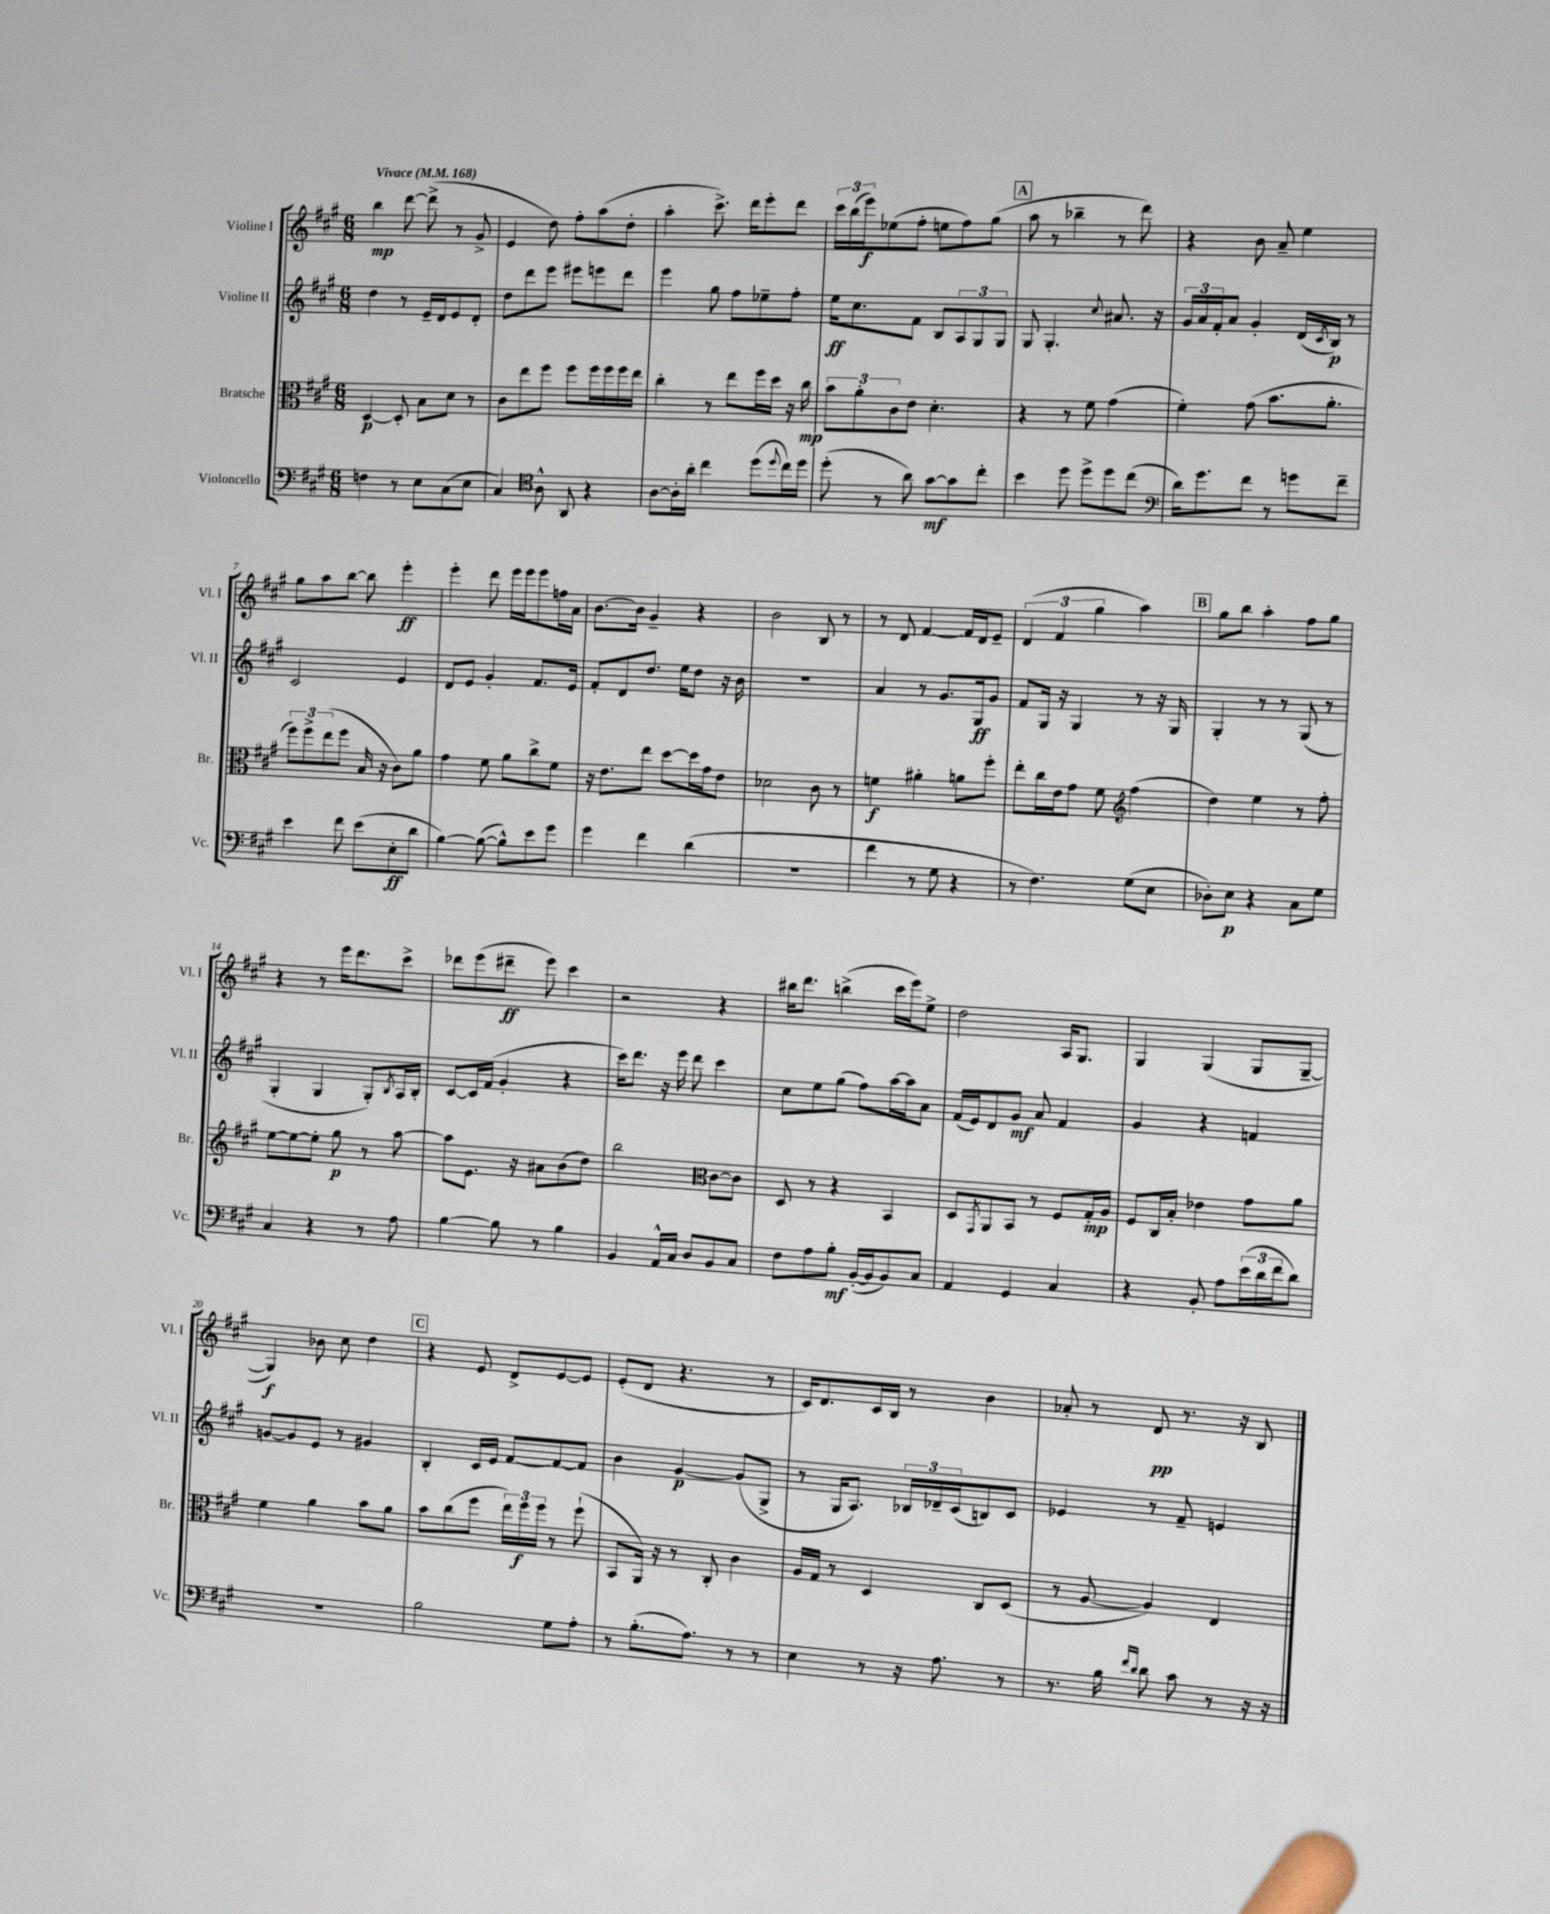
<<
\new StaffGroup <<
\new Staff = "s0" \with { instrumentName = "Violine I" shortInstrumentName = "Vl. I" } {
    \clef treble \key a \major \numericTimeSignature \time 6/8 \tempo "Vivace" 4 = 168
    b''4\mp d'''8~ d'''8->( r8 gis'8-> |
    e'4 d''8) fis''8-. a''8( d''8-. |
    a''4-. cis'''8.->) d'''16 e'''8-. d'''8 |
    \tuplet 3/2 { cis'''16 b''16( e'''16\f) } ees''8( fis''8-. e''8 fis''8) gis''8( |
    \mark \markup { \box "A" } a''8 r8 bes''4-- r8 d'''8) |
    r4 b'8 a'8-- e''4 |
    gis''8 a''8 b''8~ b''8 e'''4-.\ff |
    e'''4-. d'''8 e'''16 e'''16 e'''8 f''16 a'16 |
    b'8.~ b'16 gis'4-- r4 |
    b'2 b8 r8 |
    r8 d'8 fis'4~ fis'16 d'16 e'8-- |
    \tuplet 3/2 { d'4( fis'4 gis''4 } a''4) |
    \mark \markup { \box "B" } gis''8 b''8 a''4-. fis''8 gis''8 |
    r4 r8 e'''16 d'''8. cis'''8-> |
    des'''8 e'''8( dis'''8--\ff e'''8) cis'''4 |
    r2 r4 |
    bis''16 d'''8. b''4->( cis'''16 e'''16) e''8-> |
    d''2 a16 gis8. |
    gis4 gis4( gis8 gis8~-- |
    gis4\f) bes'8 cis''8 d''4 |
    \mark \markup { \box "C" } r4 e'8 d'8-> e'8~ e'8 |
    e'8-.( d'8 r4. r8 |
    cis'16) d'8. cis'16 b16 r8 b'4 |
    aes'8-. r8 d'8\pp r8. r16 b8 \bar "|." |
}
\new Staff = "s1" \with { instrumentName = "Violine II" shortInstrumentName = "Vl. II" } {
    \clef treble \key a \major \numericTimeSignature \time 6/8
    d''4 r8 e'16-- d'16 e'8 d'8-. |
    d''8 d'''8 e'''8 eis'''8 e'''8 d'''8 |
    e'''4 gis''8 fis''8 ees''8-- fis''8-. |
    e''16\ff cis''8. fis'8 b8 \tuplet 3/2 { a8 gis8 gis8 } |
    \mark \markup { \box "A" } gis8 gis4.-. \appoggiatura { cis''8 } ais'8. r16 |
    \tuplet 3/2 { gis'16 a'16 fis'16-. } a'8 gis'4-. d'16( \acciaccatura { cis'8 } b16\p) r8 |
    cis'2 e'4 |
    d'8 e'8 gis'4-. fis'8. e'16 |
    fis'8-. d'8 d''8. e''16 d''8 r16 b'16 |
    R2. |
    a'4 r8 gis'8. gis16\ff gis'8 |
    fis'8 gis16 r16 gis4 r8 r16 gis16 |
    \mark \markup { \box "B" } gis4-. r8 r8 gis8( r8 |
    gis4-. gis4 gis8-.) \acciaccatura { b8 } a16 b16-. |
    cis'8~ cis'16 fis'16( gis'4-. r4 |
    cis'''16) d'''8. r16 e'''16 d'''8 cis'''4 |
    cis''8 e''8 gis''8( fis''8) a''16~ a''16 a'8 |
    fis'16( e'16) d'8 gis'8\mf a'8 fis'4 |
    gis'4 r4 f'4 |
    g'8~ g'8 e'8 r8 gis'4 |
    \mark \markup { \box "C" } b4-. cis'16 e'16 fis'8~ fis'8~ fis'8 |
    b'4 gis'4~\p gis'8( gis8-> |
    r8 gis16 a8.) \tuplet 3/2 { bes16 des'16-- cis'16( } b8) cis'8 |
    ees'4 r8 fis'8-- e'4 \bar "|." |
}
\new Staff = "s2" \with { instrumentName = "Bratsche" shortInstrumentName = "Br." } {
    \clef alto \key a \major \numericTimeSignature \time 6/8
    d4~\p d8-. b8 d'8 r8 |
    cis'8 e''8 fis''8 fis''8 fis''16 fis''16 fis''16 e''16 |
    cis''4-. r8 e''8 fis''16 d''16 r16 cis''16\mp |
    \tuplet 3/2 { b'8 a'8-. cis'8 } e'8 d'4.-. |
    \mark \markup { \box "A" } r4 r8 fis'8 gis'4( |
    fis'4-.) gis'8( b'8. a'8.-. |
    \tuplet 3/2 { fis''8) fis''8-> e''8( } fis''8 b16 r16 cis'8) a'8 |
    gis'4 fis'8 a'8 cis''8-> fis'8 |
    r16 e'8. e''8 d''8~ d''16 gis'16 e'8 |
    des'2 cis'8 r8 |
    f'4\f ais'4-. a'8 fis''8-. |
    e''8-. cis''16 e'16 gis'8 fis'8 \clef treble fis''4( |
    \mark \markup { \box "B" } d''4) e''4 r8 fis''8-. |
    e''8~ e''8~ e''8-. gis''8\p r8 a''8~ |
    a''8 e'8. r16 ais'8 b'8( d''8) |
    b''2 \clef alto cis'8~ cis'8 |
    d8 r8 r4 b,4 |
    d8 \acciaccatura { gis,8 } a,8 b,8 r8 fis8 gis16-.\mp a16 |
    fis8 cis16 b16-. ees'4 gis'8 a'8 |
    fis'4 a'4 b'8 a'8 |
    \mark \markup { \box "C" } b'8 cis''8( fis''8 \tuplet 3/2 { e''16) fis''16\f fis''16 } r8 fis''8-!( |
    b,8 a,16) r16 r8 cis8-. cis'4 |
    a16 gis16 r8 d4 cis8 d8( |
    r8 a8~ a4) e4 \bar "|." |
}
\new Staff = "s3" \with { instrumentName = "Violoncello" shortInstrumentName = "Vc." } {
    \clef bass \key a \major \numericTimeSignature \time 6/8
    f4 r8 e8 cis8( e8 |
    cis4) \clef tenor a8-^ a,8 r4 |
    a8~ a16-. a'16-. cis''4 d''8( \appoggiatura { d''8 } cis''16) d''16 |
    d''8-.( r8 a'8) gis'8~\mf gis'8 cis''8-. |
    \mark \markup { \box "A" } b'4 d''8 d''8-> d''8 cis''8( |
    \clef bass d'16) gis'8. fis'8 r8 g'8 fis'8-- |
    e'4 fis'8 e'8( e8-.\ff d'8 |
    b4~) b8~( b8-^) e'8 gis'8 |
    gis'4 fis'4 d'4( |
    R2. |
    fis'4 r8 gis8 r4 |
    r8 fis4.) gis8( e8 |
    \mark \markup { \box "B" } des8-.) e8\p r4 cis8 gis8 |
    cis4 r4 r8 a8 |
    b4~ b8 r8 b4 |
    b,4 a,16-^ cis16 d8 b,8 cis8 |
    fis8 a8 b8-.\mf b,16~-.( b,16 b,8) cis8 |
    a,4 gis,4 cis4 |
    r4 b,8-. a8 \tuplet 3/2 { e'16( d'16 fis'16 } d'8) |
    R2. |
    \mark \markup { \box "C" } b2 gis8 a8-. |
    r8 b8.-.( a8.) r8 r8 |
    e4 r8 r16 a8. r8 |
    r8. b16 \grace { fis'16 d'16 } d'8 cis'8 r8 r16 r16 \bar "|." |
}
>>
>>
